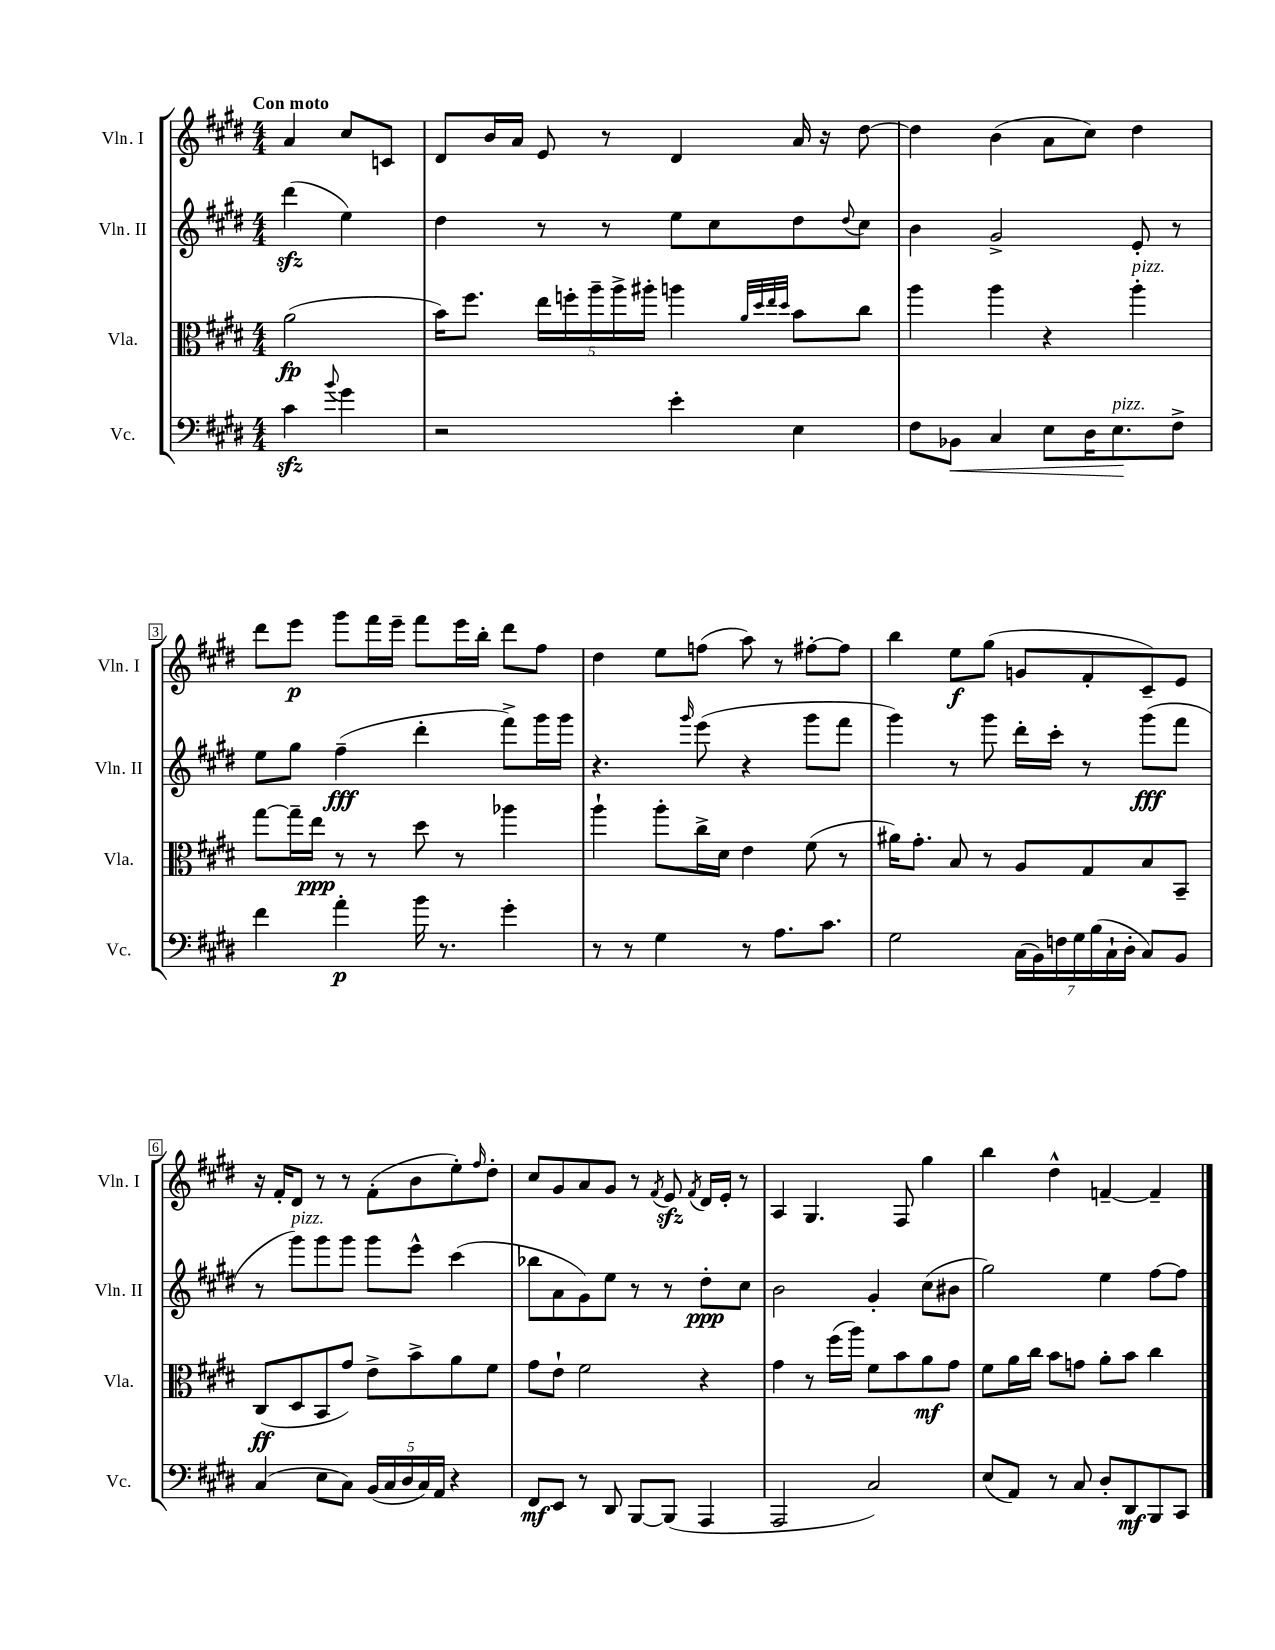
<<
\new StaffGroup <<
\new Staff = "s0" \with { instrumentName = "Vln. I" shortInstrumentName = "Vln. I" } {
    \clef treble \key e \major \numericTimeSignature \time 4/4 \partial 2 \tempo "Con moto"
    a'4 cis''8 c'8 |
    dis'8 b'16 a'16 e'8 r8 dis'4 a'16 r16 dis''8~ |
    dis''4 b'4( a'8 cis''8) dis''4 |
    dis'''8 e'''8\p gis'''8 fis'''16 e'''16-- fis'''8 e'''16 b''16-. dis'''8 fis''8 |
    dis''4 e''8 f''8( a''8) r8 fis''8~-. fis''8 |
    b''4 e''8\f gis''8( g'8 fis'8-. cis'8--) e'8 |
    r16 fis'16-. dis'8 r8 r8 fis'8-.( b'8 e''8-.) \grace { fis''16 } dis''8-. |
    cis''8 gis'8 a'8 gis'8 r8 \acciaccatura { fis'8 } e'8\sfz \acciaccatura { fis'8 } dis'16 e'16-. r8 |
    a4 gis4. fis8 gis''4 |
    b''4 dis''4-^ f'4~-- f'4-- \bar "|." |
}
\new Staff = "s1" \with { instrumentName = "Vln. II" shortInstrumentName = "Vln. II" } {
    \clef treble \key e \major \numericTimeSignature \time 4/4 \partial 2
    dis'''4\sfz( e''4) |
    dis''4 r8 r8 e''8 cis''8 dis''8 \appoggiatura { dis''8 } cis''8 |
    b'4 gis'2-> e'8-. r8 |
    e''8 gis''8 fis''4--\fff( dis'''4-. fis'''8->) gis'''16 gis'''16 |
    r4. \grace { gis'''16 } e'''8( r4 gis'''8 fis'''8 |
    gis'''4) r8 gis'''8 dis'''16-. cis'''16-. r8 gis'''8\fff( fis'''8 |
    r8 gis'''8^\markup { \italic "pizz." }) gis'''8 gis'''8 gis'''8 e'''8-^ cis'''4( |
    bes''8 a'8 gis'8) e''8 r8 r8 dis''8-.\ppp cis''8 |
    b'2 gis'4-. cis''8( bis'8 |
    gis''2) e''4 fis''8~ fis''8 \bar "|." |
}
\new Staff = "s2" \with { instrumentName = "Vla." shortInstrumentName = "Vla." } {
    \clef alto \key e \major \numericTimeSignature \time 4/4 \partial 2
    a'2\fp( |
    b'16) fis''8. \tuplet 5/4 { e''16 f''16-. a''16-- a''16-> ais''16-. } a''4 \grace { a'32 dis''32 e''32 dis''32 } b'8 cis''8 |
    a''4 a''4 r4 a''4-.^\markup { \italic "pizz." } |
    gis''8~ gis''16-- e''16\ppp r8 r8 dis''8 r8 aes''4 |
    a''4-! a''8-. cis''16-> dis'16 e'4 fis'8( r8 |
    ais'16) gis'8.-. b8 r8 a8 gis8 b8 b,8-- |
    cis8\ff( dis8 b,8 gis'8) e'8-> b'8-> a'8 fis'8 |
    gis'8 e'8-! fis'2 r4 |
    gis'4 r8 fis''16( a''16) fis'8 b'8 a'8\mf gis'8 |
    fis'8 a'16 cis''16 b'8 g'8 a'8-. b'8 cis''4 \bar "|." |
}
\new Staff = "s3" \with { instrumentName = "Vc." shortInstrumentName = "Vc." } {
    \clef bass \key e \major \numericTimeSignature \time 4/4 \partial 2
    cis'4\sfz \appoggiatura { b'8 } gis'4 |
    r2 e'4-. e4 |
    fis8 bes,8\< cis4 e8 dis16 e8.\!^\markup { \italic "pizz." } fis8-> |
    fis'4 a'4-.\p b'16 r8. gis'4-. |
    r8 r8 gis4 r8 a8. cis'8. |
    gis2 \tuplet 7/4 { cis16( b,16) f16 gis16 b16( cis16-! dis16-. } cis8) b,8 |
    cis4( e8 cis8) \tuplet 5/4 { b,16( cis16 dis16 cis16) a,16 } r4 |
    fis,8\mf e,8 r8 dis,8 b,,8~ b,,8( a,,4 |
    a,,2 cis2) |
    e8( a,8) r8 cis8 dis8-. dis,8\mf b,,8 cis,8 \bar "|." |
}
>>
>>
\layout { \context { \Score \override BarNumber.stencil = #(make-stencil-boxer 0.1 0.3 ly:text-interface::print) } }
